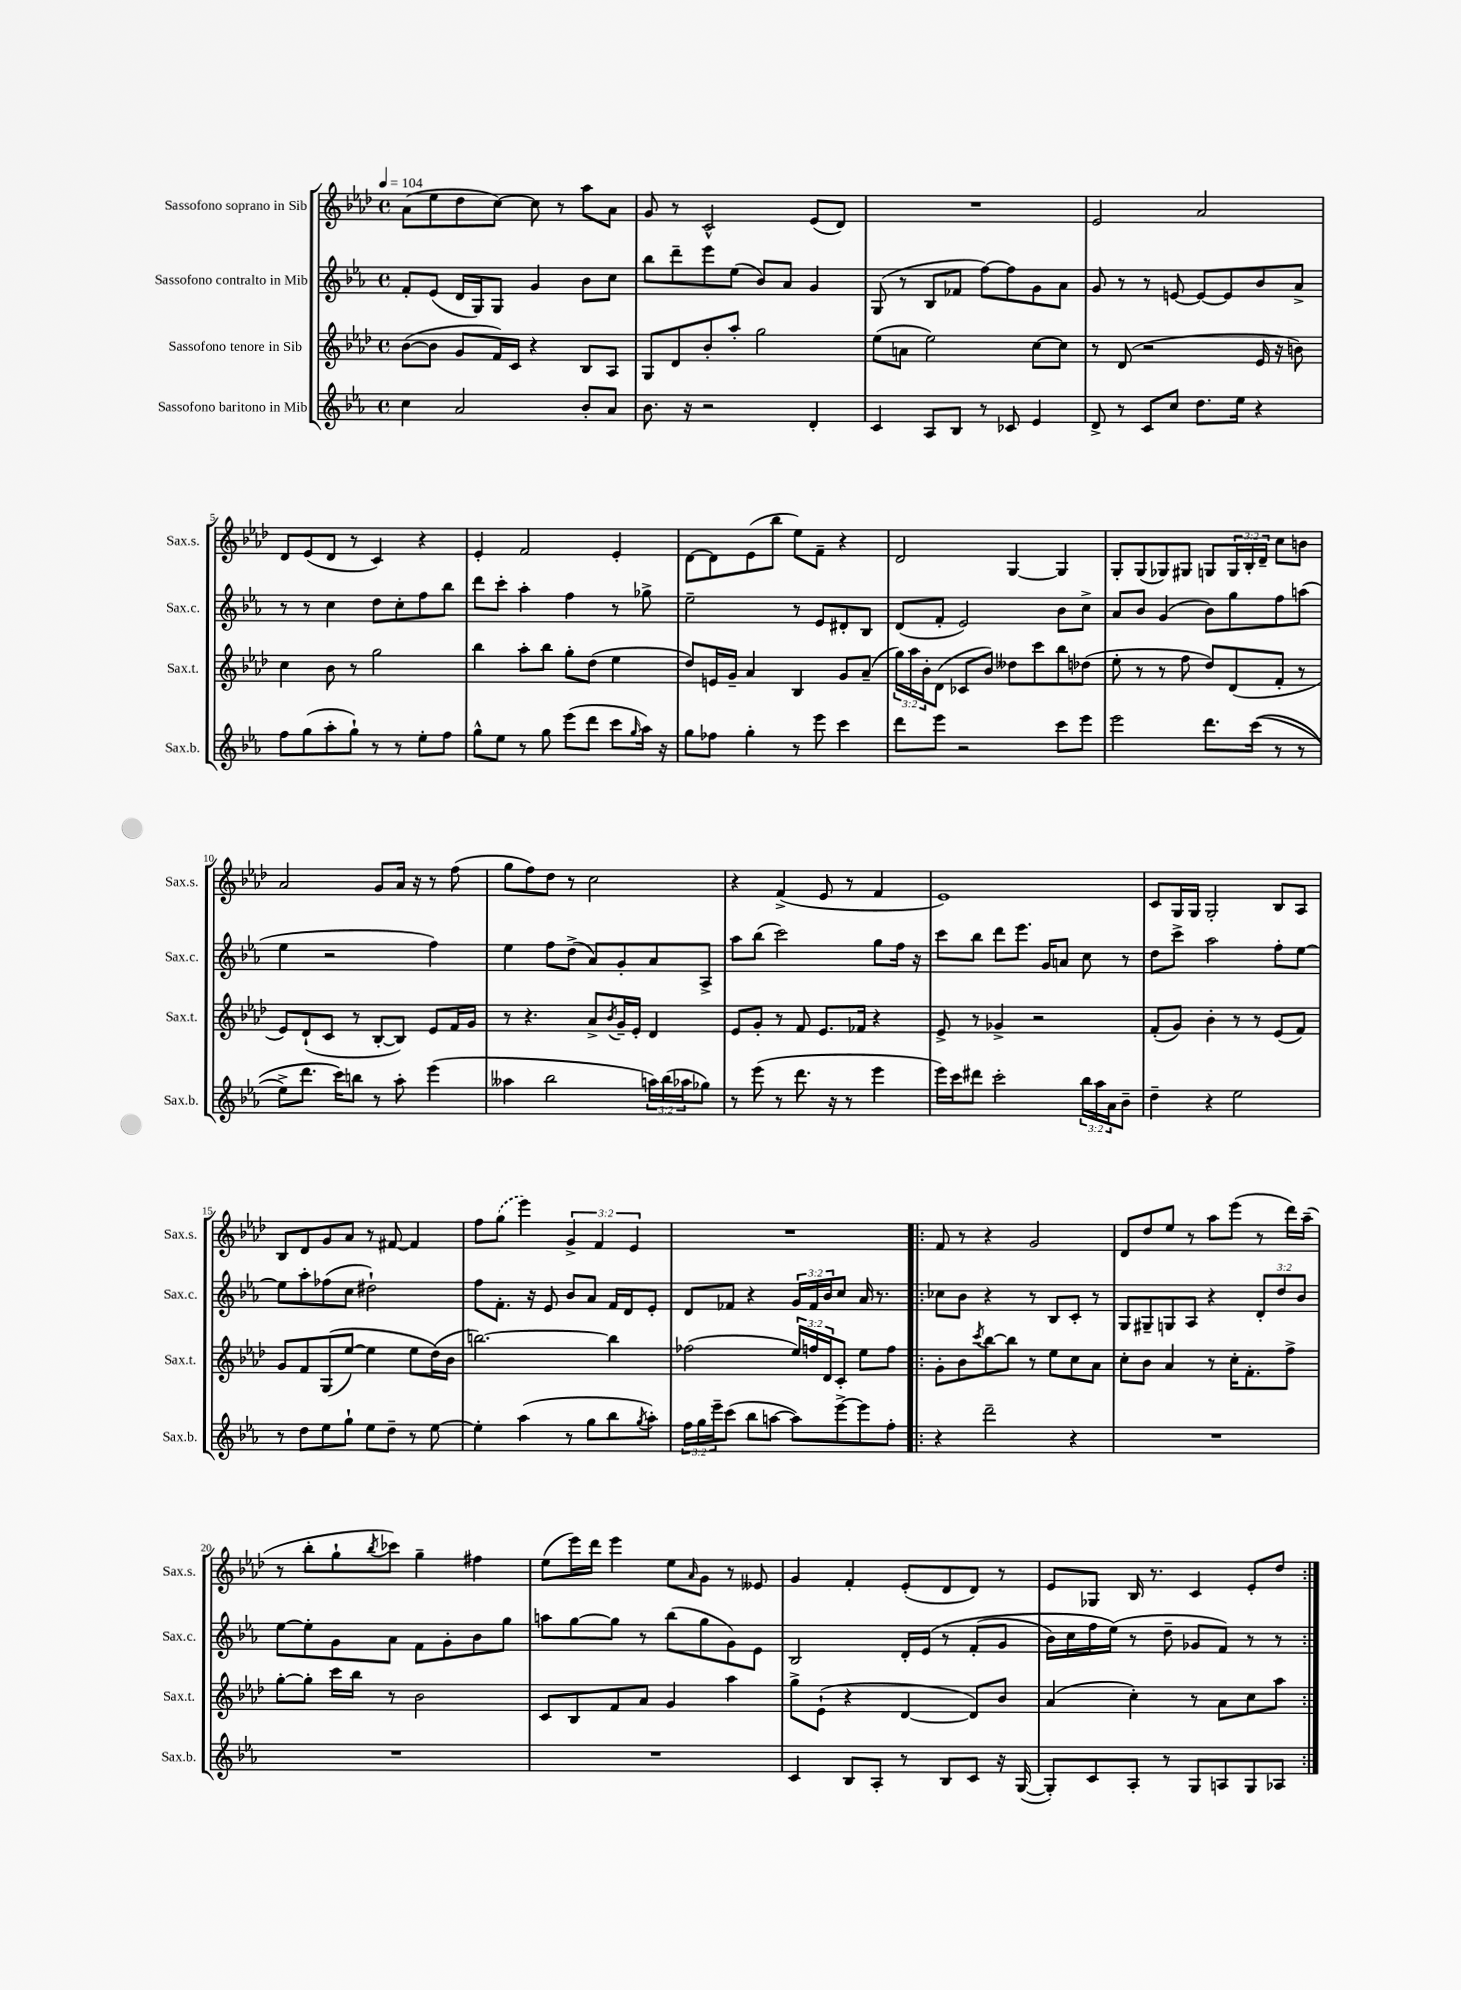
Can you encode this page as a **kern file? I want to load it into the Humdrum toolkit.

**kern	**kern	**kern	**kern
*part4	*part3	*part2	*part1
*staff4	*staff3	*staff2	*staff1
*I"Sassofono baritono in Mib	*I"Sassofono tenore in Sib	*I"Sassofono contralto in Mib	*I"Sassofono soprano in Sib
*I'Sax.b.	*I'Sax.t.	*I'Sax.c.	*I'Sax.s.
*clefG2	*clefG2	*clefG2	*clefG2
*k[b-e-a-]	*k[b-e-a-d-]	*k[b-e-a-]	*k[b-e-a-d-]
*M4/4	*M4/4	*M4/4	*M4/4
*met(c)	*met(c)	*met(c)	*met(c)
*MM104	*MM104	*MM104	*MM104
=1	=1	=1	=1
4cc\	([8b-\L	8f'/L	(8a-\L
.	8b-\J]	(8e-/J	8ee-\
2a-/	8g/L	16d/LL	8dd-\
.	.	16G/J)	.
.	16f/L)	8G/J	[8cc\J)
.	16c/JJ	.	.
.	4r	4g/	8cc\]
.	.	.	8r
8b-'/L	8B-/L	8b-\L	8aa-\L
8a-/J	8A-/J	8cc\J	8a-\J
=2	=2	=2	=2
8.b-\	8G/L	8bb-\L	8g/
.	8d-/	8ddd~\	8r
16r	.	.	.
2r	8b-'/	8eee-\	2c^^/
.	8aa-'/J	(8ee-\J	.
.	2gg\	8b-/L)	.
.	.	8a-/J	.
4d'/	.	4g/	(8e-/L
.	.	.	8d-/J)
=3	=3	=3	=3
4c/	(8ee-\L	(8G/	1r
.	8an\J	8r	.
8A-/L	2ee-\)	8B-/L	.
8B-/J	.	8f-X/J	.
8r	.	[8ff\L)	.
8c-X/	.	8ff\]	.
4e-/	[8cc\L	8g\	.
.	8cc\J]	8a-\J	.
=4	=4	=4	=4
8d^/	8r	8g/	2e-/
8r	(8d-/	8r	.
8c/L	2r	8r	.
8cc/J	.	[8en/	.
8.dd\L	.	8e/L_	2a-/
.	.	8e/]	.
16ee-\Jk	.	.	.
4r	16e-/	8b-/	.
.	16r	.	.
.	8bn\)	8a-^/J	.
!!LO:LB:g=z
=5	=5	=5	=5
8ff\L	4cc\	8r	8d-/L
(8gg\	.	8r	(8e-/
8aa-'\	8b-\	4cc\	8d-/J
8gg`\J)	8r	.	8r
8r	2gg\	8dd\L	4c/)
8r	.	8cc'\	.
8ee-'\L	.	8ff\	4r
8ff\J	.	8bb-\J	.
=6	=6	=6	=6
8gg^^\L	4bb-\	8ddd\L	4e-'/
8ee-\J	.	8ccc'\J	.
8r	8aa-'\L	4aa-'\	2f/
8gg\	8bb-\J	.	.
(8eee-\L	8gg'\L	4ff\	.
8ddd\J	(8dd-\J	.	.
8ccc\L	4ee-\	8r	4e-'/
16qqgg/	.	.	.
16aa-\Jk)	.	8gg-X^\	.
16r	.	.	.
=7	=7	=7	=7
8gg\L	8dd-/L)	2ee-~\	[8d-\L
8ff-X\J	16en/L	.	8d-\]
.	16g~/JJ	.	.
4gg'\	4a-/	.	(8e-\
.	.	.	8bb-\J
8r	4B-/	8r	8ee-\L)
8eee-\	.	8e-/L	8f~\J
4ccc\	8g/L	8d#X'/	4r
.	(8a-~/J	8B-/J	.
=8	=8	=8	=8
8ddd\L	24gg\LL)	(8d/L	2d-/
.	24aa-\	.	.
.	24b-'\J	.	.
8eee-\J	(8d-\J	8f'/J	.
2r	8c-X/L	2e-/)	.
.	8b-/J)	.	.
.	8dd--X\L	.	[4G/
.	8ccc\	.	.
8ccc\L	8bb-\	8b-\L	4G/]
8eee-\J	(8dd-X\J	8cc^\J	.
=9	=9	=9	=9
2eee-\	8ee-'\	8a-/L	8G'/L
.	8r	8b-/J	(8G/
.	8r	(4g/	8G-X/)
.	8ff\	.	8G#X/J
8.ddd\L	8dd-/L)	8b-\L)	8Gn/L
.	(8d-/	8gg\	24G/L
.	.	.	24B-'/
((16ccc\Jk	.	.	.
.	.	.	24d-~/JJ
8r	8f'/J	8ff\	8cc\L
8r	8r	(8aan\J	8bn\J
!!LO:LB:g=z
=10	=10	=10	=10
8ee-^\L)	8e-/L)	4ee-\	2a-/
8.ddd\J	(8d-`/	.	.
.	8c/J	2r	.
16ccc\KL)	.	.	.
8bbn\J	8r	.	.
8r	[8B-'/L	.	8g/L
8aa-'\	8B-/J])	.	16a-/Jk
.	.	.	16r
(4eee-\	8e-/L	4ff\)	8r
.	16f/L	.	(8ff\
.	16g/JJ	.	.
=11	=11	=11	=11
4aa--X\	8r	4ee-\	8gg\L
.	4.r	.	8ff\)
2bb-\	.	8ff\L	8dd-\J
.	.	(8dd^\J	8r
.	8a-^/L	8a-/L)	2cc\
.	8qb-/	.	.
.	16g~/L	8g'/	.
.	16e-'/JJ	.	.
24aan\LL)	4d-/	8a-/	.
(24bb-\	.	.	.
24aa-X\J	.	.	.
8gg-X\J)	.	8A-^/J	.
=12	=12	=12	=12
8r	8e-/L	8aa-\L	4r
(8eee-\	8g'/J	(8bb-\J	.
8r	8r	2ccc\)	(4f^/
8.ddd\	8f/	.	.
.	8.e-/L	.	8e-/
16r	.	.	.
8r	.	.	8r
.	16f-X/Jk	.	.
4eee-\	4r	8gg\L	4f/
.	.	16ff\Jk	.
.	.	16r	.
=13	=13	=13	=13
16eee-\LL)	8e-^/	8ccc\L	1e-)
16ccc\J	.	.	.
8ddd#X\J	8r	8bb-\J	.
2ccc'\	4g-X^/	8ddd\L	.
.	.	8.eee-\J	.
.	2r	.	.
.	.	16g/KL	.
.	.	8an/J	.
24bb-\LL	.	8cc\	.
24aa-\	.	.	.
24a-\J	.	.	.
8b-~\J	.	8r	.
=14	=14	=14	=14
4dd~\	(8f'/L	8dd\L	8c/L
.	8g/J)	8ccc^\J	16G/L
.	.	.	16G/JJ
4r	4b-'\	2aa-\	2G'/
2ee-\	8r	.	.
.	8r	.	.
.	(8e-/L	8ff'\L	8B-/L
.	8f/J)	[8ee-\J	8A-/J
!!LO:LB:g=z
=15	=15	=15	=15
8r	8g/L	8ee-\L]	8B-/L
8dd\L	8f/	8aa-'\	8d-/
8ee-\	((8G/	(8ff-X\	8g/
8gg`\J	[8ee-/J)	8cc\J	8a-/J
8ee-\L	4ee-\]	2dd#X`\)	8r
8dd~\J	.	.	[8f#X/
8r	8ee-\L	.	4f#/]
[8ee-\	(16dd-\L)	.	.
.	16b-\JJ	.	.
=16	=16	=16	=16
4ee-'\]	[2.bbn\)	8ff\L	8ff\L
.	.	8.f'\J	(8gg\J
(4aa-\	.	.	4eee-\)
.	.	16r	.
.	.	8e-/	.
8r	.	8b-/L	6g^/
8gg\L	.	8a-/J	.
.	.	.	6f/
8bb-\	4bb\]	16f/LL	.
.	.	16d/J	.
.	.	.	6e-/
8qgg/	.	.	.
8aa-'\J)	.	8e-'/J	.
=17	=17	=17	=17
24ff\LL	(2ff-X\	8d/L	1r
24gg\	.	.	.
24eee-~\J	.	.	.
(8ccc\J	.	8f-X/J	.
8bb-\L	.	4r	.
[8aan\J	.	.	.
8aa\L])	24ee-/LL)	24g/LL	.
.	24ffn/	24f-/	.
.	24d-/J	24b-/J	.
[8eee-^\	8c'/J	8cc/J	.
8eee-\]	8ee-\L	16a-/	.
.	.	8.r	.
8ff'\J	8ff\J	.	.
=18!|:	=18!|:	=18!|:	=18!|:
4r	8g'\L	8cc-X\L	8f/
.	8b-\	8b-\J	8r
.	8qccc/	.	.
2ddd~\	[8bb-\	4r	4r
.	8bb-\J]	.	.
.	8r	8r	2g/
.	8ee-\L	8B-/L	.
4r	8cc\	8c'/J	.
.	8a-\J	8r	.
=19	=19	=19	=19
1r	8cc'\L	8G/L	8d-/L
.	8b-\J	8G#X~/	8dd-/
.	4a-/	8Gn/	8ee-/J
.	.	8A-/J	8r
.	8r	4r	8aa-\L
.	16cc'\KL	.	(8eee-\J
.	8.f'\	.	.
.	.	12d'/L	8r
.	.	12dd/	.
.	8ff^\J	.	16ddd-\LL)
.	.	12b-/J	.
.	.	.	(16aa-~\JJ
!!LO:LB:g=z
=20	=20	=20	=20
1r	[8gg'\L	[8ee-\L	8r
.	8gg'\J]	8ee-'\]	8bb-'\L
.	16ccc\LL	8g\	8gg`\
.	16bb-\JJ	.	.
.	.	.	8qbb-/
.	8r	8a-\J	8ccc-X\J)
.	2b-\	8f\L	4gg~\
.	.	8g'\	.
.	.	8b-\	4ff#X\
.	.	8gg\J	.
=21	=21	=21	=21
1r	8c/L	8aan\L	(8ee-\L
.	8B-/	[8gg\	16eee-\L)
.	.	.	16ddd-\JJ
.	8f/	8gg\J]	4eee-\
.	8a-/J	8r	.
.	4g/	(8bb-\L	8ee-\L
.	.	.	16qqa-/
.	.	8gg\	8g\J
.	4aa-\	8g\)	8r
.	.	8e-\J	8e--X/
=22	=22	=22	=22
4c/	8gg^\L	2B-/	4g/
.	(8e-`\J	.	.
8B-/L	4r	.	4f'/
8A-'/J	.	.	.
8r	[4d-/	16d'/LL	(8e-'/L
.	.	(16e-/JJ	.
8B-/L	.	8r	8d-/
8c/J	8d-/L])	(8f'/L	8d-/J)
16r	8b-/J	8g/J	8r
([16G/	.	.	.
=23	=23	=23	=23
8G'/L])	(4a-/	16b-\LL)	8e-/L
.	.	16cc\	.
8c/	.	16ff\	8G-X/J
.	.	(16ee-\JJ)	.
8A-'/J	4cc'\)	8r	16B-/
.	.	.	8.r
8r	.	8dd~\	.
8G/L	8r	8g-X/L	4c/
8An/	8a-\L	8f/J)	.
8G/	8cc\	8r	8e-'/L
8A-X/J	8aa-\J	8r	8dd-/J
=:|!	=:|!	=:|!	=:|!
*-	*-	*-	*-
